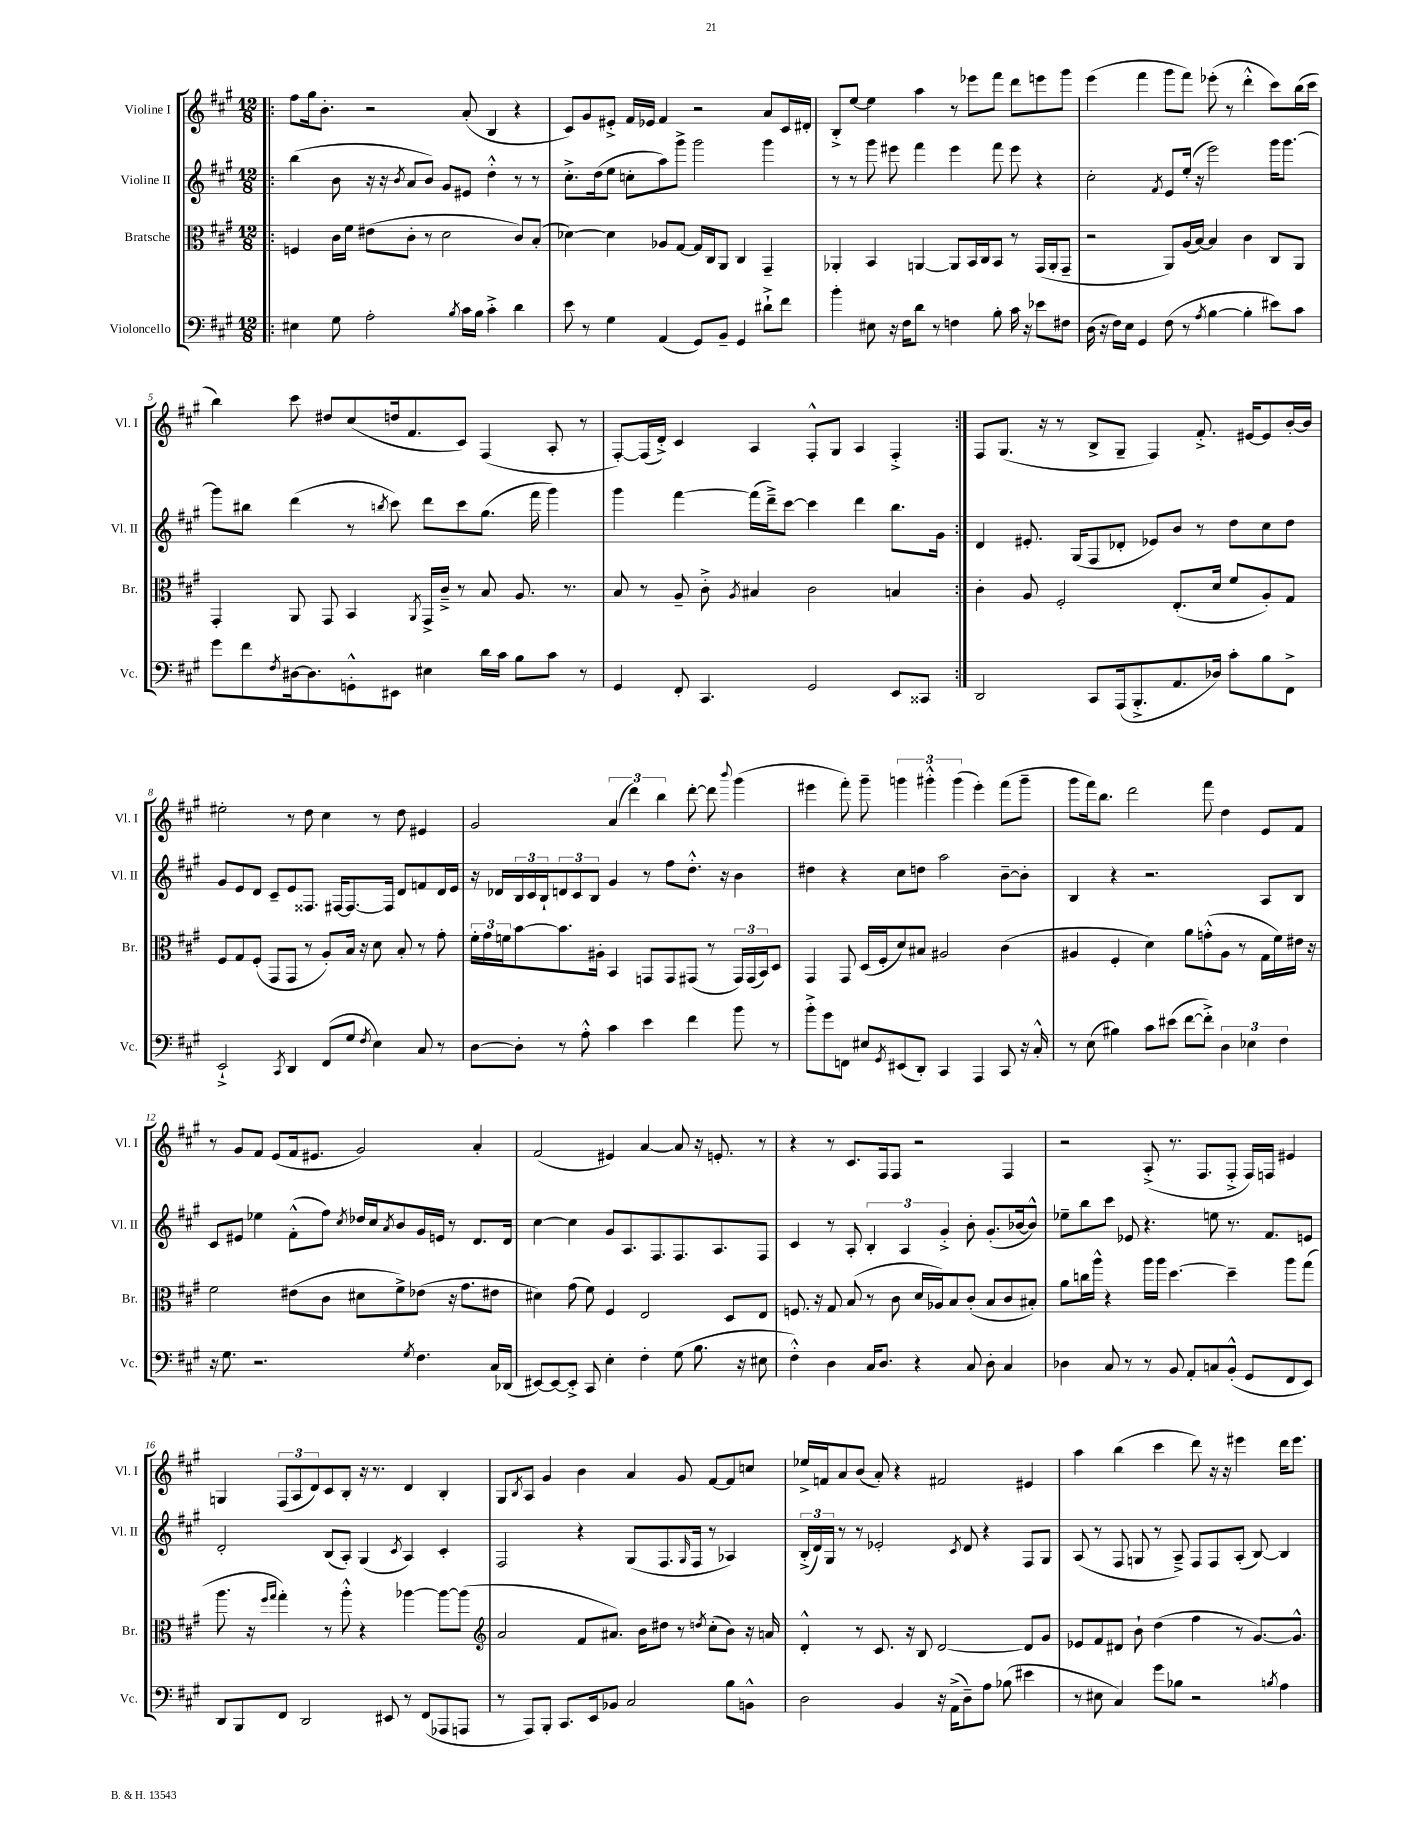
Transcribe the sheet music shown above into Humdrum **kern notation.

**kern	**kern	**kern	**kern
*staff4	*staff3	*staff2	*staff1
*clefF4	*clefC3	*clefG2	*clefG2
*k[f#c#g#]	*k[f#c#g#]	*k[f#c#g#]	*k[f#c#g#]
*M12/8	*M12/8	*M12/8	*M12/8
=!|:	=!|:	=!|:	=!|:
4E#\	4F/	(4bb\	8ff#\L
.	.	.	16gg#\k
.	.	.	8.b'\J
8G#\	16c#\LL	8b\	.
.	16f#\JJ	.	.
2A'\	(8e#\L	16r	2r
.	.	16r	.
.	.	8qb/	.
.	8c#'\J	8a/L	.
.	8r	8b/J)	.
.	2d\	8g#/L	.
8qB/	.	.	.
16c#\LL	.	8e#/J	(8a'/
16B\JJ	.	.	.
4c#'^\	.	4dd'^^\	4B/
4d\	8c#/L)	8r	4r
.	(8B'/J	8r	.
=	=	=	=
8e\	[4d-\)	8.cc#'^\L	8c#/L)
8r	.	.	8g#/
.	.	(16dd\k	.
4G#\	4d-\]	8ee\J	8e#'^/J
.	.	8cc'\L	16f#/LL
.	.	.	16e-/JJ
(4AA/	8A-/L	8aa\)	4f#/
.	[8G#/J	8ggg#^\J	.
8GG#/L)	16G#/]LL	2ggg#\	2r
.	16C#/J	.	.
8BB~/J	8AA/J	.	.
4GG#/	4C#/	.	.
8d#`^\L	4GG#~/	4ggg#\	8a/L
8f#\J	.	.	16c#/L
.	.	.	16d#'/JJ
=	=	=	=
4b'\	4AA-'/	8r	8B'^/L
.	.	8r	[8ee/J
8E#\	4BB/	8ggg#\	4ee\]
16r	.	8eee#\	.
16F#\LK	.	.	.
8d\J	[4AA/	4fff#\	4aa\
8r	.	.	.
4F\	8AA/]L	4eee#\	8r
.	16BB/L	.	8eee-\L
.	16C#/J	.	.
8B'\	8BB/J	8fff#\	8fff#\J
16c#\	8r	8eee#\	8ddd\L
16r	.	.	.
8e-\L	(16GG#/LL	4r	8eee\
.	16AA'/J	.	.
8F#\J	8GG#~/J	.	8ggg#\J
=	=	=	=
(16D\	2r	2cc#'\	(4eee\
16r	.	.	.
16F#\LL)	.	.	.
16E\JJ	.	.	.
4GG#/	.	.	4fff#\
.	.	8qf#/	.
(8F#\	8AA/L)	8e/L	8ggg#\L
8r	(16A/L	(16ee'/Jk	8fff#\J)
.	[16B/JJ)	16r	.
8qA/	.	.	.
[4B\	4B/]	2eee\)	(8eee-'\
.	.	.	8r
4B'\]	4c#\	.	4ddd'^^\
8e#\L)	8C#/L	16ggg#\LK	8ccc#\L)
.	.	[8.ggg#\J	.
8c#\J	8AA/J	.	(16bb\L
.	.	.	16ccc#\JJ
=	=	=	=
8g#\L	4GG#'/	8ggg#\]L	4bb\)
8f#\	.	8bb#\J	.
8qF#/	.	.	.
[16D#\k	8AA/	(4ddd\	8ccc#\
8.D#\]	.	.	.
.	8GG#/	.	8dd#/L
8GG'^^\	4BB/	8r	(8cc#/
.	.	8qbb/	.
8EE#\J	.	8ccc#\)	16dd/k
.	.	.	8.f#/
.	8qAA/	.	.
4E#\	16GG#^/LL	8ddd\L	.
.	16c#~^/JJ	.	.
.	8r	8ccc#\	8c#/J)
16d\LL	8B/	(8.gg#\J	(4F#/
16c#\JJ	.	.	.
8B\L	8.A/	.	.
.	.	16fff#\	.
8c#\J	.	4ggg#\)	8A'/
.	8.r	.	.
8r	.	.	8r
=	=	=	=
4GG#/	8B/	4ggg#\	[8F#'/L)
.	8r	.	(16F#/]L
.	.	.	16d'^/JJ)
8FF#'/	8A~/	[4fff#\	4c#/
4.CC#/	8c#'^\	.	.
.	8qA/	.	.
.	4B#/	(16fff#\]LL	4A/
.	.	16ddd~^\J)	.
.	.	[8ccc#\J	.
2GG#/	2c#\	4ccc#\]	8F#'^^/L
.	.	.	8G#/J
.	.	4ddd\	4A/
8EE/L	4B/	8.bb\L	4F#'^/
8CC##/J	.	.	.
.	.	16g#\Jk	.
=:|!	=:|!	=:|!	=:|!
2DD/	4c#'\	4d/	8F#/L
.	.	.	(8.G#/J
.	8A/	8.e#'/	.
.	.	.	16r
.	2F#'/	.	8r
.	.	(16G#/LK	.
8CC#/L	.	8F#/	8B^/L
(16AAA/k	.	8d-'/J	8G#~/J
8.BBB'^/	.	.	.
.	.	8e-/L)	4F#/)
8.AA/	(8.E'/L	8b/J	.
.	.	8r	8.f#'^/
16D-/Jk)	16d/Jk	.	.
8c#'\L	8f#/L	8dd\L	.
.	.	.	[16e#/LK
8B\	8A'/)	8cc#\	8e#/]
8FF#^\J	8G#/J	8dd\J	[16b'/L
.	.	.	16b/]JJ
=	=	=	=
2EE`^/	8F#/L	8g#/L	2ee#'\
.	8G#/	8e/	.
.	(8F#'/J	8d/J	.
.	8GG#/L	8c#~/L	.
8qCC#/	.	.	.
4DD/	8GG#/J	8e/	8r
.	8r	8.F##/J	8dd\
(8FF#/L	8A'/L)	.	4cc#\
.	.	[16F#/LK	.
8G#/J	16B/Jk	8.F#/_	.
.	16r	.	.
8qF#/	.	.	.
4E\)	8d\	.	8r
.	.	16F#/]Jk	.
.	8B'/	8d/L	8dd\
8C#/	8r	8f/	4e#/
8r	8g#'\	16d/L	.
.	.	16e/JJ	.
=	=	=	=
[8D\L	24f#'\LL	16r	2g#/
.	24g#\	.	.
.	.	16d-/LL	.
.	24f\J	.	.
8D'\]J	[8b\	24B/	.
.	.	24c#/	.
.	.	24B`/J	.
8r	8.b\]	12d/	.
.	.	12c#/	.
8A'^^\	.	.	.
.	.	12B/J	.
.	16A#'\Jk	.	.
4c#\	4BB/	4g#/	(6a/
.	.	.	6ddd\)
4e\	8GG/L	8r	.
.	.	.	6bb\
.	8GG/	8ff#\L	.
4f#\	(8GG#/J	8.dd'^^\J	[8ddd'\
.	8r	.	8ddd\]
.	.	16r	.
.	.	.	8qqbbb/
8b\	24GG#/LL)	4b\	(4ggg#\
.	(24GG#/	.	.
.	24BB/J)	.	.
8r	8D/J	.	.
=	=	=	=
8b'^\L	4GG#/	4dd#\	4eee#\
8g#\	.	.	.
8FF\J	8GG#/	4r	8fff#'\)
8E#/L	(16D/LL	.	8ggg#~\
.	16F#'/J	.	.
8qGG#/	.	.	.
(8EE#/	8d/)	8cc#\L	6ggg\
8DD'/J)	8B#/J	8dd\J	.
.	.	.	6ggg#'^^\
4CC#/	2A#/	2aa\	.
.	.	.	(6ggg#\
4AAA/	.	.	4eee#'\)
8CC#/	(4c#\	[8b~\L	(8fff#\L
16r	.	8b'\]J	8ggg#~\J
16C#'^^/	.	.	.
=	=	=	=
8r	4A#/	4B/	8ggg#\L
(8E\	.	.	16fff#\k)
.	.	.	8.bb\J
4B#\)	4F#'/	4r	.
.	.	.	2ddd\
8c#\L	4d\)	2.r	.
(8e#\J	.	.	.
[8f#\L	8a\L	.	.
8f#'^\]J)	(8g'^^\	.	8fff#\
6D\	8A#\J	.	4dd\
.	8r	.	.
6E-\	.	.	.
.	16G#\LL	8A/L	8e/L
.	16f#\)	.	.
6F#\	.	.	.
.	16e#\JJ	8B/J	8f#/J
.	16r	.	.
=	=	=	=
16r	2f#\	8c#/L	8r
8.G#\	.	.	.
.	.	8e#/J	8g#/L
2.r	.	4ee-\	8f#/J
.	.	.	(8e/L
.	(8e#\L	(8f#'^^\L	16f#/k
.	.	.	8.e#/J
.	8c#\J	8ff#\J)	.
.	.	8qcc#/	.
.	8d#\L	16dd-/LL	2g#/)
.	.	16cc#/J	.
.	.	8qa/	.
.	8f#^\)	8b/	.
8qG#/	.	.	.
4.F#\	(8e-\J	16g#/L	.
.	.	16e/JJ	.
.	16r	8r	.
.	8.g#\L	.	.
.	.	8.d/L	4a'/
16C#/LL	8e#\J	.	.
(16DD-/JJ	.	16d/Jk	.
=	=	=	=
[8EE#/L)	4d#\)	[4cc#\	(2f#/
8EE#/_	.	.	.
8EE#'^/]J	(8g#\	4cc#\]	.
8CC#/	8f#\)	.	.
4E'\	4F#/	8g#/L	4e#/)
.	.	8.A/	.
4F#'\	2E/	.	[4a/
.	.	8.F#/	.
(8G#\	.	8.F#/	8a/]
8.B\	.	.	16r
.	.	8.A/	8.e'/
.	8D/L	.	.
16r	.	.	.
8E#\	8E/J	8F#/J	8r
=	=	=	=
4F#'^^\)	8.F/	4c#/	4r
.	16r	.	.
4D\	8G#/	8r	8r
.	(8B/	8A'/	8.c#/L
16C#/LK	8r	6B'/	.
8.D/J	.	.	16F#/k
.	8c#\	.	8F#/J
.	.	6A/	.
4r	16d/LL	.	2r
.	16A-/J)	.	.
.	.	6g#'^/	.
.	8B/	.	.
8C#/	(8c#'/J	8b'\	.
8D'\	8B/L	(8.g#'/L	.
4C#/	8c#/	.	4F#/
.	.	[16b-/k	.
.	8B#'/J)	8b-^^/]J)	.
=	=	=	=
4D-\	8a\L	8ee-~\L	2r
.	16cc\L	8bb\	.
.	16aa^^\JJ	.	.
8C#/	4r	8ccc#\J	.
8r	.	8e-/	.
8r	16aa\LL	4.r	(8A'^/
.	16aa\JJ	.	.
8BB/	[4.dd\	.	8.r
8AA'/L	.	.	.
.	.	.	8.F#/L
8C/	.	8ee\	.
(8BB'^^/J	4dd~\]	8.r	8F#'^/J
8GG#/L	.	.	16F#/LL)
.	.	8.f#/L	16F/JJ
8FF#/	8aa\L	.	4e#/
8EE/J)	(8gg#\J	8e/J	.
=	=	=	=
8DD/L	8.aa\	2d'/	4G/
8BBB/	.	.	.
.	16r	.	.
.	16qqff#/LL	.	.
.	16qqgg#/JJ	.	.
8FF#/J	4gg#'\)	.	(12F#/L
.	.	.	12A/
2DD/	.	.	.
.	.	.	12d/)
.	8r	(8B/L	8c#/
.	8aa'^^\	8A'/J)	8B'/J
.	4r	(4G#/	16r
.	.	.	8.r
8EE#/	.	.	.
.	.	8qc#/	.
8r	[4aa-\	4A/)	4d/
(8FF#/L	.	.	.
8AAA-/	8aa-\_L	4c#'/	4B'/
8AAA/J	(8aa-\]J	.	.
=	=	=	=
*	*clefG2	*	*
8r	2a/	2F#/	8G#/L
.	.	.	8qB/
8AAA/L)	.	.	8A/J
8BBB'/J	.	.	4g#/
8.CC#/L	.	.	.
.	8f#/L	4r	4b\
16EE/k	.	.	.
8BB-/J	8.a#/J)	.	.
2C#/	.	(8G#/L	4a/
.	16b\LK	.	.
.	8dd#\J	8.F#/	.
.	8r	.	8g#/
.	.	16qqG#/	.
.	.	16F#/Jk	.
.	8qdd/	.	.
.	(8cc#'\L	8r	[8f#/L
8B\L	8b\J)	4A-/)	8f#/]
8BB^^\J	16r	.	8cc/J
.	16a/	.	.
=	=	=	=
2D\	4d'^^/	(24B'^/LL	16ee-^/LL
.	.	24d/)	.
.	.	.	16f/J
.	.	24G#/JJ	.
.	.	8r	8a/
.	8r	8r	(8b/J
.	8.c#/	2e-'/	8a'/)
4BB/	.	.	4r
.	16r	.	.
.	8B/	.	.
16r	[2d/	.	2f#/
(16AA^\LK	.	.	.
.	.	8qc#/	.
8D~\)	.	8d/	.
8A\J	.	4r	.
(8B-\	.	.	.
4e#\	8d/]L	8F#/L	4e#/
.	8g#/J	8G#/J	.
=	=	=	=
8r	8e-/L	(8A/	4aa\
8E#\	8f#/	8r	.
4C#/)	8d#/J	8F#/	(4bb\
.	8b`\	8G/	.
8g#\L	(4dd\	8r	4ccc#\
8B-\J	.	8A~^/)	.
2r	4ff#\	8F#/L	8ddd\)
.	.	8F#/	16r
.	.	.	16r
.	8r	(8A'/J	4eee#\
.	[8.g#/L)	[8B/)	.
8qB/	.	.	.
4A\	.	4B/]	16ddd\LK
.	8.g#^^/]J	.	8.eee#\J
==	==	==	==
*-	*-	*-	*-
